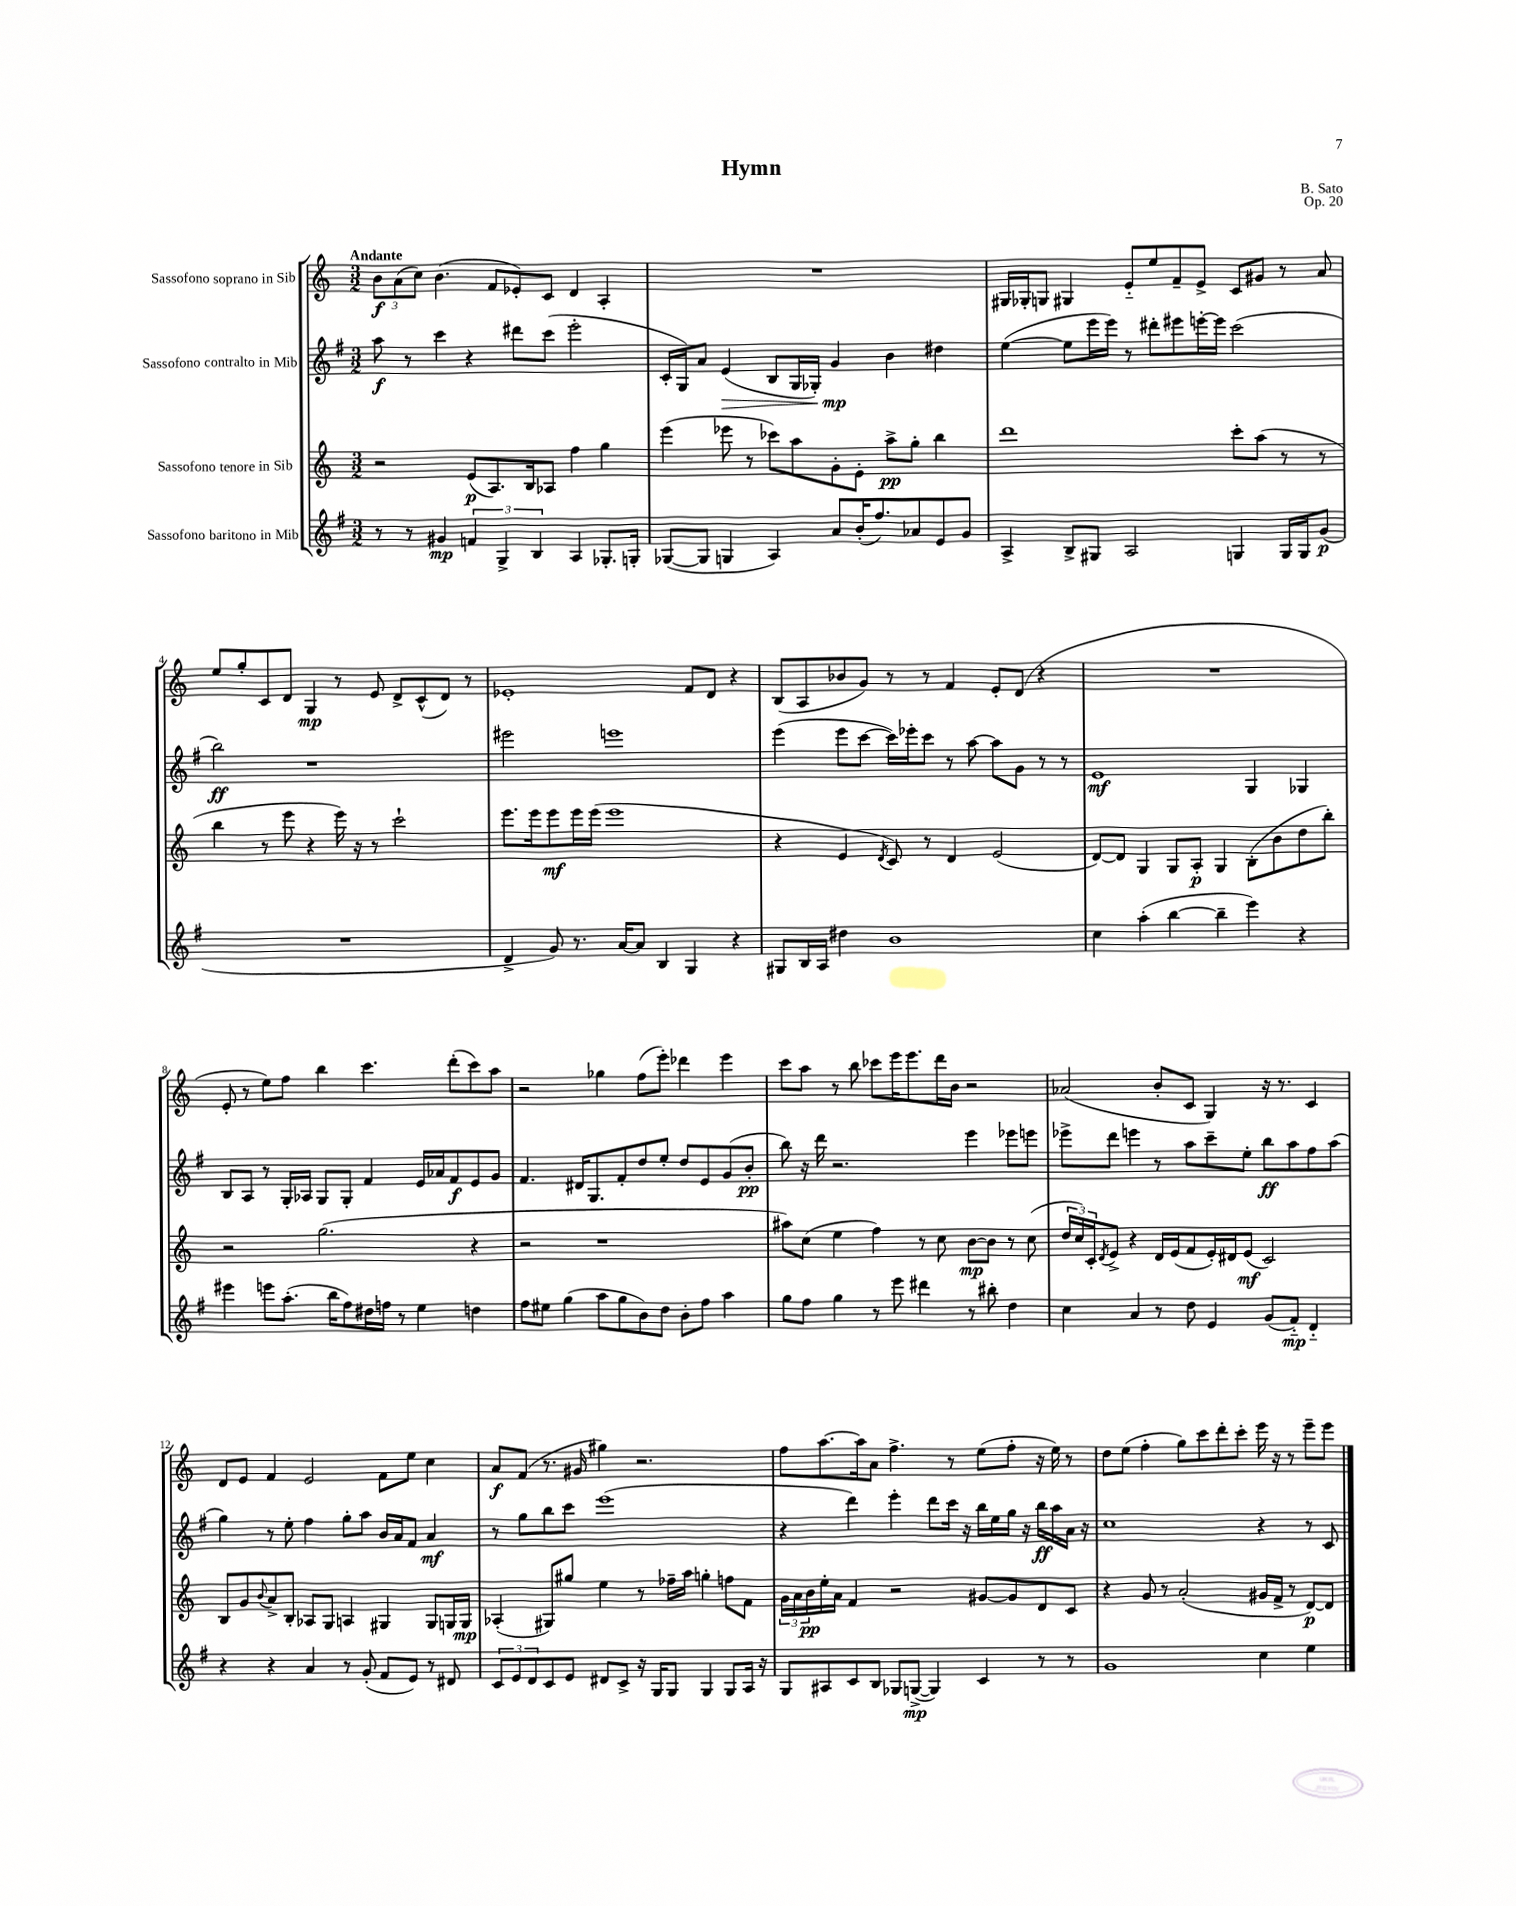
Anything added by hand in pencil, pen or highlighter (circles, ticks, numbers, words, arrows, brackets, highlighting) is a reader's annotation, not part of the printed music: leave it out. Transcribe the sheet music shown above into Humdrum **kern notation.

**kern	**kern	**kern	**kern
*staff4	*staff3	*staff2	*staff1
*clefG2	*clefG2	*clefG2	*clefG2
*k[f#]	*k[]	*k[f#]	*k[]
*M3/2	*M3/2	*M3/2	*M3/2
8r	2r	8aa	12b
.	.	.	(12a
8r	.	8r	.
.	.	.	12cc)
4g#	.	4ccc	(4.b
6f	(8e	4r	.
.	8.A)	.	8f
6G^	.	.	.
.	.	8ddd#	8e-')
.	16B	.	.
6B	.	.	.
.	8A-	(8ccc	8c
4A	4ff	2eee'	4d
8.G-'	4gg	.	4A'
16G'	.	.	.
=	=	=	=
([8G-	(4eee	16c'	1.r
.	.	16G)	.
8G-]	.	8a	.
4G	8eee-	(4e	.
.	8r	.	.
4A)	8ccc-)	8B	.
.	8aa	16G	.
.	.	16G-')	.
8a	8g'	4g	.
(16b'	8e'	.	.
8.ff#)	.	.	.
.	8aa^	4b	.
8a-	8gg'	.	.
8e	4bb	4dd#	.
8g	.	.	.
=	=	=	=
4A^	1ddd	([4ee	16G#
.	.	.	16G-'
.	.	.	8G
8B^	.	8ee]	4G#
8G#	.	16eee	.
.	.	16eee)	.
2A	.	8r	8e'~
.	.	8ddd#'	8ee
.	.	8eee#	8f~
.	.	[16eee'	8e^
.	.	16eee]	.
4G	8ccc'	(2ccc	8c
.	(8aa	.	8g#
16G	8r	.	8r
16G	.	.	.
(8g	8r	.	8a
=	=	=	=
1.r	4bb	2bb)	8ee
.	.	.	8gg'
.	8r	.	8c
.	8eee	.	8d
.	4r	1r	4G
.	16eee)	.	8r
.	16r	.	.
.	8r	.	8e
.	2ccc`	.	8d^
.	.	.	(8c^^
.	.	.	8d)
.	.	.	8r
=	=	=	=
4d^	8.eee	2eee#	1e-'
.	16eee	.	.
8g)	8eee	.	.
8.r	16eee	.	.
.	(16eee	.	.
.	1eee	1eee	.
[16a	.	.	.
8a]	.	.	.
4B	.	.	.
4G	.	.	8f
.	.	.	8d
4r	.	.	4r
=	=	=	=
8G#	4r	(4eee	(8B
16B	.	.	8A
16A	.	.	.
4dd#	4e	8eee	8b-
.	.	[8ccc	8g)
.	8qd	.	.
1b	8c)	16ccc])	8r
.	.	16eee-'	.
.	8r	8ccc	8r
.	4d	8r	4f
.	.	[8aa	.
.	(2e	8aa]	8e'
.	.	8g	(8d
.	.	8r	4r
.	.	8r	.
=	=	=	=
4cc	[8d)	1e	1.r
.	8d]	.	.
(4aa'	4G	.	.
[4bb	8G	.	.
.	8A'	.	.
4bb~]	4G	.	.
4eee)	(8B'	4G	.
.	8b	.	.
4r	8dd	4G-	.
.	8bb')	.	.
=	=	=	=
4eee#	2r	8B	8e'
.	.	8A	8r
8eee	.	8r	8ee)
(8.aa'	.	16G'	8ff
.	.	16A-	.
.	(2.gg	8G	4bb
16bb	.	.	.
8ff#)	.	8G'	.
16dd#	.	4f#	4.ccc
16ff	.	.	.
8r	.	.	.
4ee	.	16e	.
.	.	16a-	.
.	.	8f#	(8ddd'
4dd	4r	8e	8ccc)
.	.	8g	8aa
=	=	=	=
8ff#	2r	4.f#	2r
8ee#	.	.	.
(4gg	.	.	.
.	.	16d#	.
.	.	8.G	.
8aa	1r	.	4gg-
8gg	.	8f#'	.
8b)	.	8dd	(8ff
8dd	.	8ee'	8eee')
8b'	.	8dd	4ddd-
8ff#	.	8e	.
4aa	.	(8g	4eee
.	.	8b'	.
=	=	=	=
8gg	8aa#)	8bb)	8ccc
8ff#	(8cc	16r	8aa
.	.	16ddd	.
4gg	4ee	2.r	8r
.	.	.	8bb
8r	4ff)	.	8ccc-
8eee	.	.	16eee
.	.	.	8.eee
4ddd#	8r	.	.
.	8cc	.	16ddd
.	.	.	16b
8r	[8b	4eee	2r
8bb#'	8b]	.	.
4dd	8r	8eee-	.
.	(8cc	8eee	.
=	=	=	=
4cc	24dd	8eee-^	(2a-
.	24cc)	.	.
.	24c'	.	.
.	8qd	.	.
.	8e^	8ddd	.
4a	4r	4eee	.
8r	16d	8r	8b'
.	(16e	.	.
8dd	8f	8aa	8c
4e	16e')	8ccc~	4G)
.	16d#	.	.
.	(8e	8ee'	.
(8g	2c)	8bb	16r
.	.	.	8.r
8f#'~)	.	8aa	.
4d'~	.	8ff#	4c
.	.	(8aa	.
=	=	=	=
4r	8B	4gg)	8d
.	8g	.	8e
.	8qqb	.	.
4r	8a^	8r	4f
.	8B'	8ee'	.
4a	8A-	4ff#	2e
.	8G	.	.
8r	4A	8gg'	.
(8g'	.	8aa	.
8f#	4G#	16b	8f
.	.	16a	.
8e)	.	8f#	8ee
8r	8G#	4a	4cc
8d#	16G	.	.
.	16G	.	.
=	=	=	=
12c	(4A-'	8r	8a
12e	.	.	.
.	.	8gg	(8f
12d	.	.	.
8c	8G#)	8bb	8.r
8e	8gg#	8ccc	.
.	.	.	16g#
8d#	4ee	(1eee	4gg#)
8c^	.	.	.
16r	8r	.	2.r
16G	.	.	.
8G	16ff-~	.	.
.	16aa	.	.
4G	4gg'	.	.
8G	8ff	.	.
16A	8f	.	.
16r	.	.	.
=	=	=	=
8G	24g	4r	8ff
.	24a	.	.
.	24b	.	.
8A#	16ee'	.	[8.aa
.	16a	.	.
8c	4f	4ddd)	.
.	.	.	16aa]
8B	.	.	8a
8G-	2r	4eee'	4.ff^
([8G^	.	.	.
4G])	.	8ddd	.
.	.	16ccc	8r
.	.	16r	.
4c	[8g#	16bb	(8ee
.	.	16ee	.
.	8g#]	16gg	8ff'
.	.	16r	.
8r	8d	16bb	16r
.	.	16aa	16ee)
8r	8c	16a	8r
.	.	16r	.
=	=	=	=
1g	4r	1cc	8dd
.	.	.	(8ee
.	8g	.	4ff'
.	8r	.	.
.	(2a'	.	8gg)
.	.	.	8ccc
.	.	.	8ddd'
.	.	.	8ccc'
4cc	16g#	4r	16eee
.	16f^	.	16r
.	8r	.	8r
4ee	[8d)	8r	8eee~
.	8d]	8c	8eee
==	==	==	==
*-	*-	*-	*-
